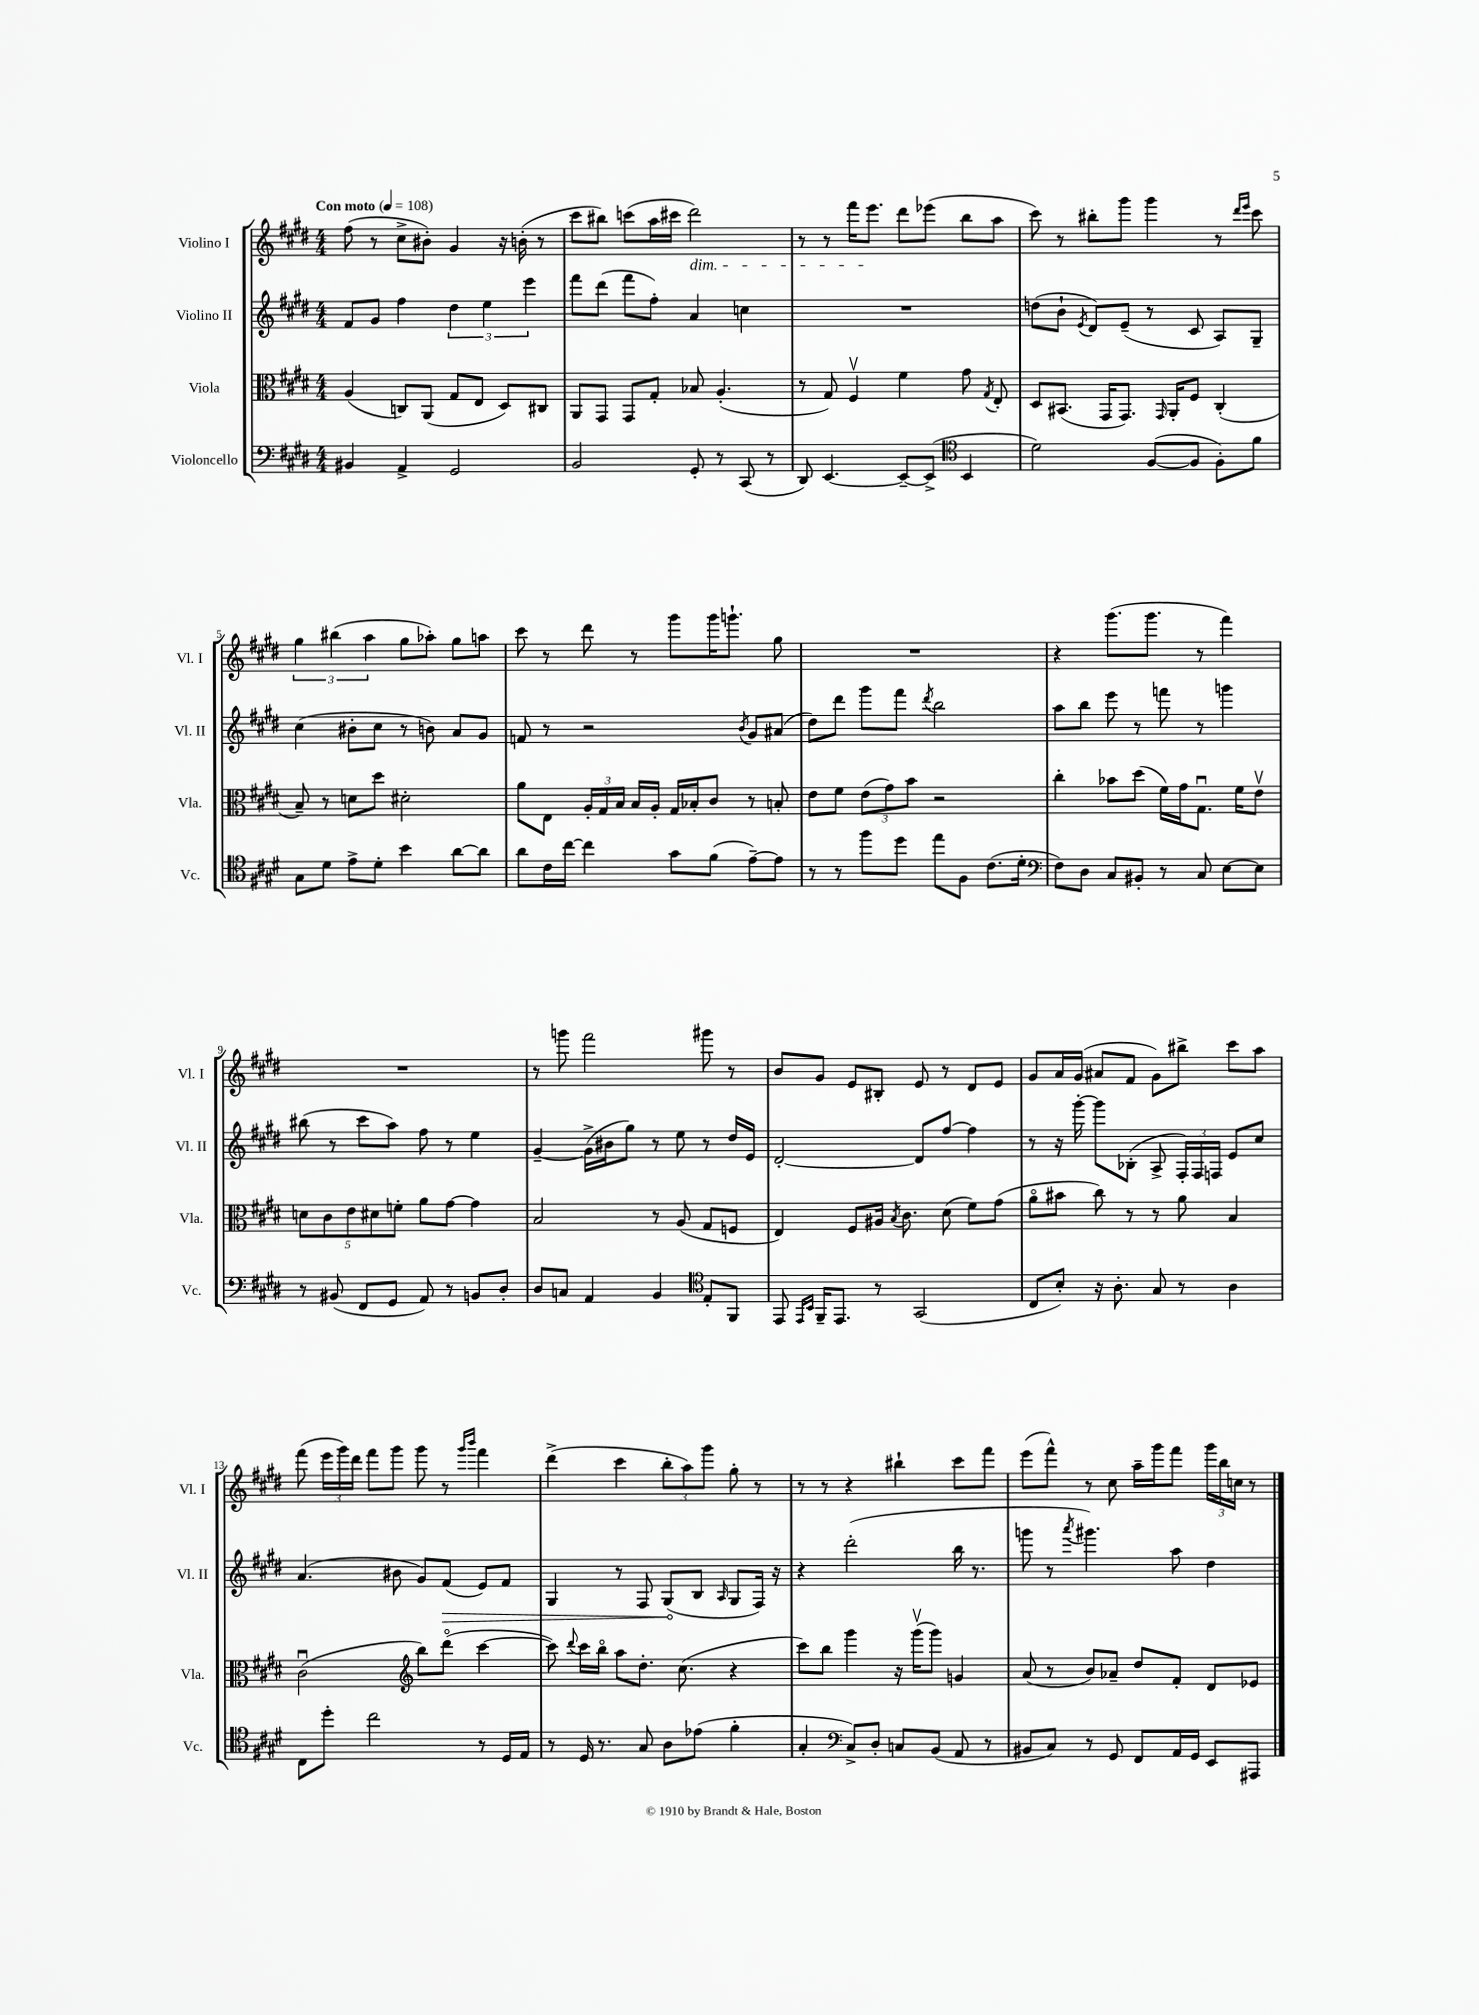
<<
\new StaffGroup <<
\new Staff = "s0" \with { instrumentName = "Violino I" shortInstrumentName = "Vl. I" } {
    \clef treble \key e \major \numericTimeSignature \time 4/4 \tempo "Con moto" 4 = 108
    \autoBeamOff fis''8( r8 cis''8[-> bis'8]-.) gis'4 r16 b'16-.( r8 |
    cis'''8[ bis''8]) c'''8[( a''16 cis'''16] dis'''2\dim) |
    r8 r8 fis'''16[ e'''8.]\! dis'''8[ ees'''8]( b''8[ a''8] |
    cis'''8) r8 bis''8[-. gis'''8] gis'''4 r8 \grace { dis'''16[ e'''16] } cis'''8 |
    \tuplet 3/2 { gis''4 bis''4( a''4 } gis''8[ aes''8]-.) gis''8[ a''8] |
    cis'''8 r8 dis'''8 r8 gis'''8[ gis'''16 g'''8.]-! gis''8 |
    R1 |
    r4 gis'''8.[( gis'''8.] r8 fis'''4) |
    R1 |
    r8 g'''8 fis'''2 gis'''8 r8 |
    b'8[ gis'8] e'8[ bis8]-. e'8 r8 dis'8[ e'8] |
    gis'8[ a'16 gis'16]( ais'8[ fis'8] gis'8[) bis''8]-> cis'''8[ a''8] |
    fis'''8( \tuplet 3/2 { e'''16[ gis'''16) dis'''16] } fis'''8[ gis'''8] gis'''8 r8 \grace { gis'''16[ b'''16] } fis'''4 |
    dis'''4->( cis'''4 \tuplet 3/2 { b''8[-. a''8) gis'''8] } gis''8-. r8 |
    r8 r8 r4 bis''4-! cis'''8[ fis'''8] |
    e'''8[( fis'''8]-^) r8 cis''8 a''16[-- gis'''16 fis'''8] \tuplet 3/2 { gis'''16[ b''16 c''16] } r8 \bar "|." |
}
\new Staff = "s1" \with { instrumentName = "Violino II" shortInstrumentName = "Vl. II" } {
    \clef treble \key e \major \numericTimeSignature \time 4/4
    \autoBeamOff fis'8[ gis'8] fis''4 \tuplet 3/2 { dis''4 e''4 e'''4 } |
    fis'''8[ dis'''8]( fis'''8[ fis''8]-.) a'4 c''4 |
    R1 |
    d''8[( b'8]-! \acciaccatura { e'8 } dis'8[) e'8]--( r8 cis'8 a8[) gis8]-- |
    cis''4( bis'8[-. cis''8] r8 b'8) a'8[ gis'8] |
    f'8 r8 r2 \acciaccatura { b'8 } gis'8[ ais'8]( |
    dis''8[) dis'''8] gis'''8[ fis'''8] \acciaccatura { dis'''8 } b''2 |
    a''8[ b''8] e'''8 r8 f'''8 r8 g'''4 |
    bis''8( r8 cis'''8[ a''8]) fis''8 r8 e''4 |
    gis'4~-- gis'16[->( bis'16 gis''8]) r8 e''8 r8 dis''16[ e'16] |
    dis'2~-. dis'8[ fis''8]~ fis''4 |
    r8 r16 gis'''16~-. gis'''8[ bes8]-.( a8-> \tuplet 3/2 { fis16[-.) fis16 f16] } e'8[ cis''8] |
    a'4.( bis'8 gis'8[) \once \override Hairpin.circled-tip = ##t fis'8]\>( e'8[) fis'8] |
    gis4 r8 fis8 gis8[\!( b8] \grace { a16 } gis8[ fis16]) r16 |
    r4 dis'''2-.( b''16 r8. |
    g'''8 r8 \acciaccatura { a'''8 } gis'''4.) a''8 dis''4 \bar "|." |
}
\new Staff = "s2" \with { instrumentName = "Viola" shortInstrumentName = "Vla." } {
    \clef alto \key e \major \numericTimeSignature \time 4/4
    \autoBeamOff a4( c8[) a,8]( gis8[ e8] dis8[) cis8] |
    a,8[ gis,8] gis,8[ gis8]-. bes8 a4.-.( |
    r8 gis8) fis4\upbow fis'4 gis'8 \acciaccatura { gis8 } e8-. |
    dis8[ bis,8.]( gis,16[ gis,8.]) \grace { gis,16 } a,16[-. fis8] cis4-.( |
    b8--) r8 d'8[ dis''8] dis'2-. |
    a'8[ e8] \tuplet 3/2 { a16[-. gis16 b16] } b16[ a16]-. gis16[ bes16-. cis'8] r8 b8-. |
    e'8[ fis'8] \tuplet 3/2 { e'8[( gis'8) b'8] } r2 |
    cis''4-. bes'8[ dis''8]( fis'16[) gis'16 gis8.]\downbow fis'16[ e'8]\upbow |
    \tuplet 5/4 { d'8[ cis'8 e'8 dis'8 f'8]-. } a'8[ gis'8]~ gis'4 |
    b2 r8 a8( gis8[ f8] |
    e4) fis8[ ais16] \acciaccatura { b8 } cis'8. dis'8( fis'8[) gis'8]( |
    a'8[\flageolet bis'8] cis''8) r8 r8 a'8 b4 |
    cis'2\downbow( \clef treble b''8[) dis'''8]\flageolet( cis'''4~ |
    cis'''8) \appoggiatura { dis'''8 } cis'''16[ b''16]\flageolet a''8[ dis''8.]-. cis''8.( r4 |
    cis'''8[) b''8] gis'''4 r16 gis'''16[\upbow( gis'''8]) g'4 |
    a'8( r8 b'8[) aes'8]-- dis''8[ fis'8]-. dis'8[ ees'8] \bar "|." |
}
\new Staff = "s3" \with { instrumentName = "Violoncello" shortInstrumentName = "Vc." } {
    \clef bass \key e \major \numericTimeSignature \time 4/4
    \autoBeamOff bis,4 a,4-> gis,2 |
    b,2 gis,8-. r8 cis,8( r8 |
    dis,8) e,4.~ e,8[~-- e,8]->( \clef tenor b,4 |
    dis'2) fis8[~( fis8] fis8[-.) fis'8] |
    gis8[ dis'8] e'8[-> dis'8]-. b'4 a'8[~ a'8] |
    a'8[ cis'16 cis''16]~ cis''4 gis'8[ fis'8]( e'8[~--) e'8] |
    r8 r8 fis''8[ dis''8] e''8[ fis8] cis'8.[( dis'16]-. |
    \clef bass fis8[) dis8] cis8[ bis,8]-. r8 cis8 e8[~ e8] |
    r8 bis,8( fis,8[ gis,8] a,8) r8 b,8[ dis8]-. |
    dis8[ c8] a,4 b,4 \clef tenor e8[-. fis,8] |
    e,8 \grace { e,16[ b,16] } fis,16[-- e,8.] r8 gis,2( |
    cis8[ b8]-.) r16 a8.-. gis8 r8 a4 |
    cis8[ dis''8]-. cis''2 r8 dis16[ e16] |
    r8 dis16 r8. gis8 a8[ ees'8]( fis'4-. |
    gis4-. \clef bass cis8[->) dis8]-. c8[ b,8]( a,8 r8 |
    bis,8[ cis8]) r8 gis,8 fis,8[ a,16 gis,16] e,8[ ais,,8] \bar "|." |
}
>>
>>
